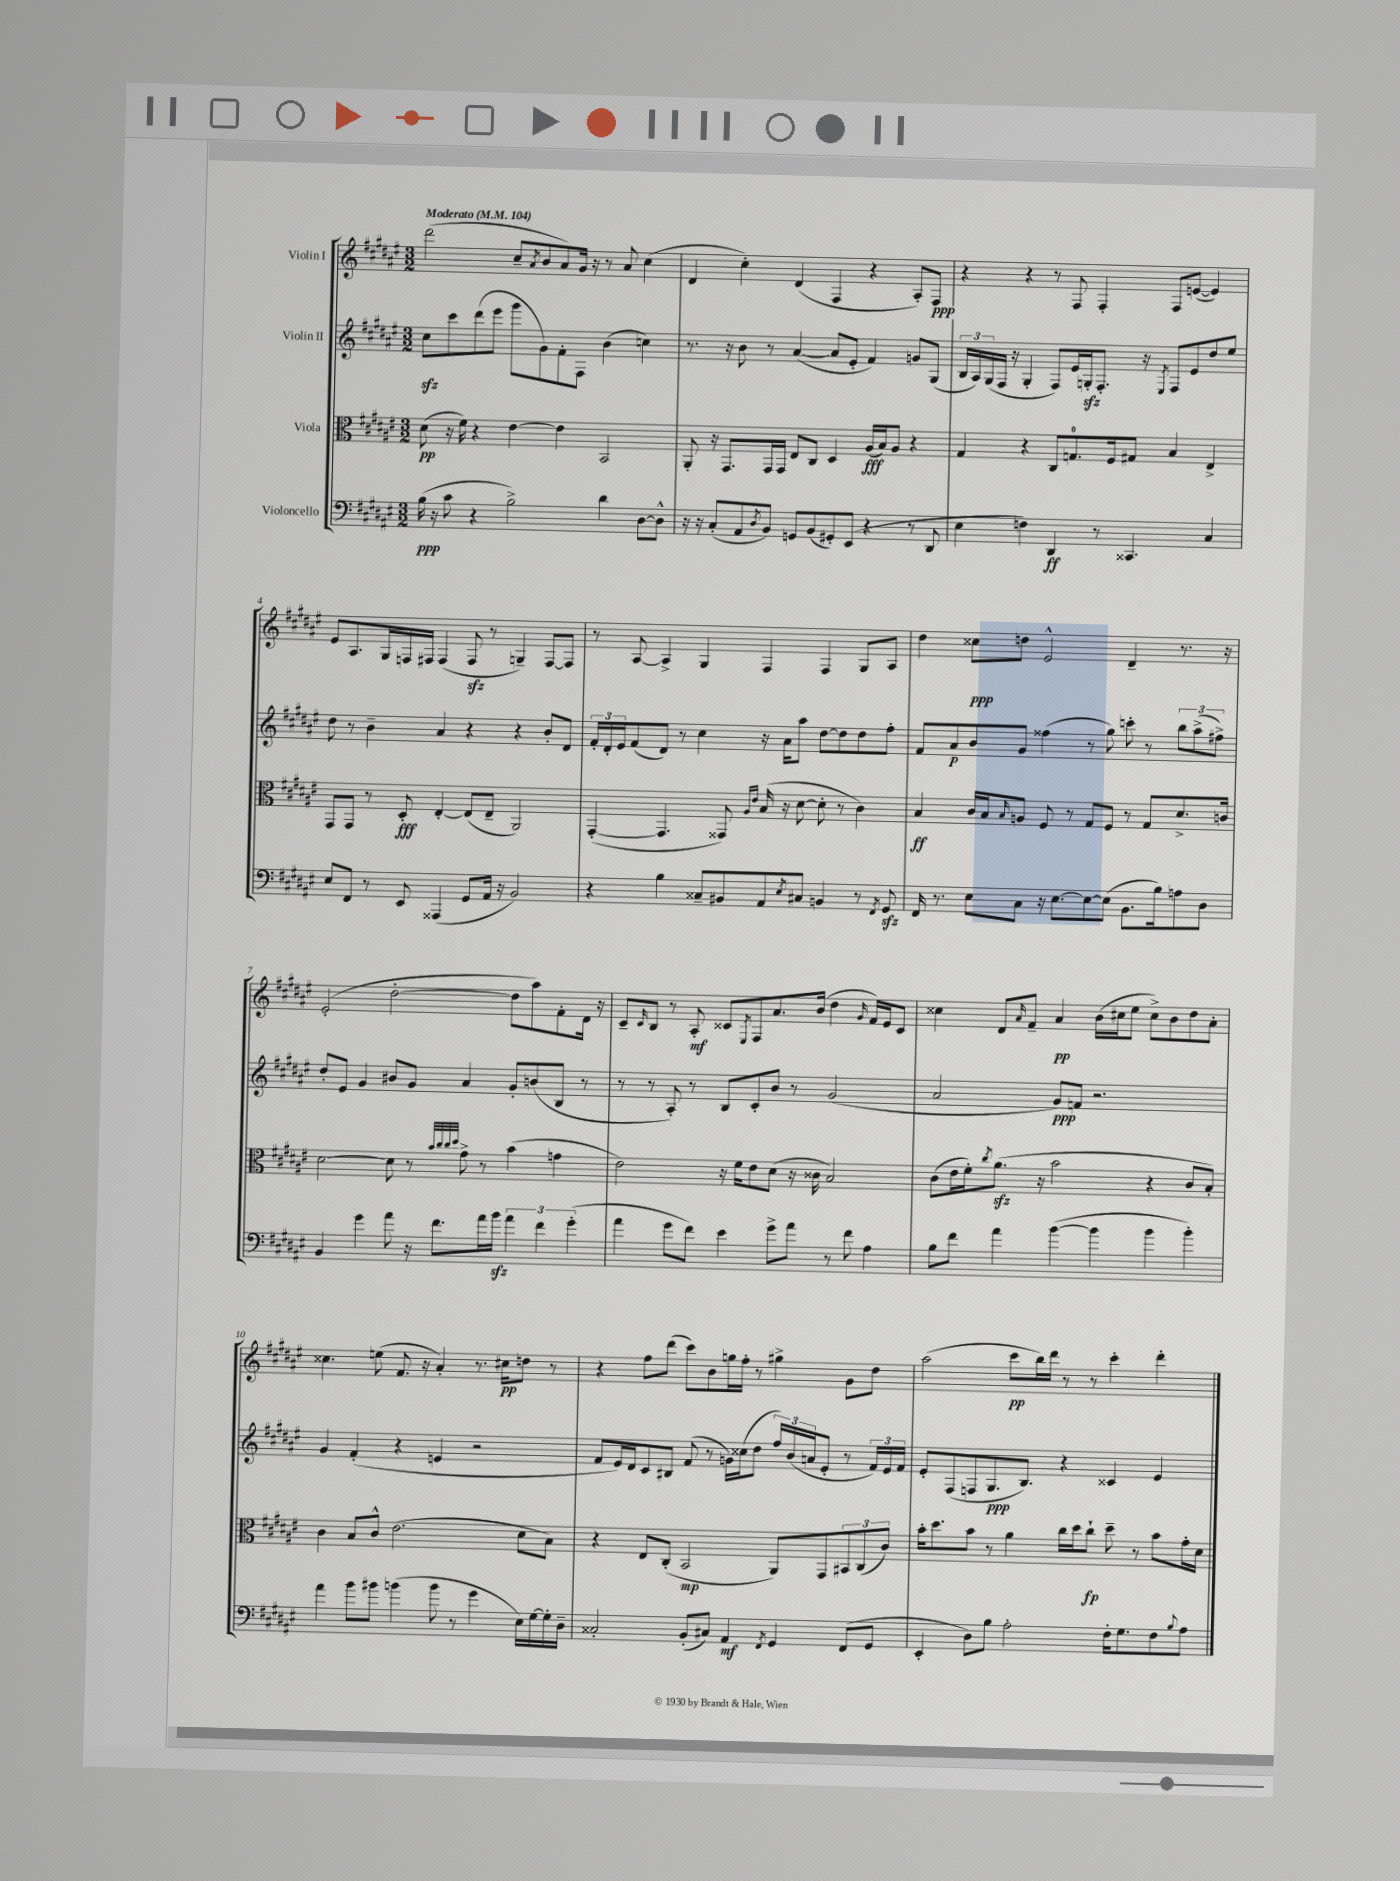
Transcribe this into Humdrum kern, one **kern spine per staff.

**kern	**dynam	**kern	**dynam	**kern	**dynam	**kern	**dynam
*part4	*part4	*part3	*part3	*part2	*part2	*part1	*part1
*staff4	*staff4	*staff3	*staff3	*staff2	*staff2	*staff1	*staff1
*I"Violoncello	*	*I"Viola	*	*I"Violin II	*	*I"Violin I	*
*clefF4	*	*clefC3	*	*clefG2	*	*clefG2	*
*k[f#c#g#d#a#e#]	*	*k[f#c#g#d#a#e#]	*	*k[f#c#g#d#a#e#]	*	*k[f#c#g#d#a#e#]	*
*M3/2	*	*M3/2	*	*M3/2	*	*M3/2	*
*MM104	*	*MM104	*	*MM104	*	*MM104	*
=1	=1	=1	=1	=1	=1	=1	=1
!	!	!	!	!	!	!LO:TX:a:B:t=Moderato	!
(16B\	ppp	(8d#\	pp	8cc#zz\L	.	(2ddd#\	.
16r	.	.	.	.	.	.	.
8c#\	.	16r	.	8ccc#\	.	.	.
.	.	16f#\)	.	.	.	.	.
4r	.	4r	.	(8ddd#\	.	.	.
.	.	.	.	8eee#\J	.	.	.
2B^\)	.	[4e#\	.	8ggg#\L	.	8cc#~/L	.
.	.	.	.	.	.	8qa#/	.
.	.	.	.	8g#\)	.	8b/	.
.	.	4e#\]	.	8f#'\	.	8a#/)	.
.	.	.	.	8F#\J	.	16g#/Jk	.
.	.	.	.	.	.	16r	.
4d#\	.	2BB/	.	(4b\	.	8r	.
.	.	.	.	.	.	8a#/	.
[8D#\L	.	.	.	4ccn\)	.	(4cc#\	.
8D#^^\J]	.	.	.	.	.	.	.
=2	=2	=2	=2	=2	=2	=2	=2
16r	.	8AA#'/	.	8.r	.	4d#/	.
16r	.	.	.	.	.	.	.
(8C#'/L	.	16r	.	.	.	.	.
.	.	8.GG#/L	.	16r	.	.	.
8AA#/	.	.	.	8b\	.	4cc#'\)	.
8qD#/	.	.	.	.	.	.	.
8BB/J)	.	16GG#/L	.	8r	.	.	.
.	.	16GG#/JJ	.	.	.	.	.
8GGn/L	.	8E#/L	.	([4a#/	.	(4d#/	.
(8BB/	.	8C#/J	.	.	.	.	.
8GG#X'/)	.	4D#/	.	8a#/L]	.	4F#/	.
(8EE#/J	.	.	.	8e#'/J	.	.	.
4r	.	(16A#/LL	fff	4f#/)	.	4r	.
.	.	16B/J)	.	.	.	.	.
.	.	8A#/J	.	.	.	.	.
8r	.	4r	.	8gn/L	.	8A#'/L)	.
8DD#/	.	.	.	(8G#/J	.	8F#/J	ppp
=3	=3	=3	=3	=3	=3	=3	=3
4E#\	.	4G#/	.	24B/LL	.	4r	.
.	.	.	.	24A#/)	.	.	.
.	.	.	.	(24G#/	.	.	.
.	.	.	.	16F#/JJ	.	.	.
.	.	.	.	16r	.	.	.
4Fn\)	.	4r	.	4G#'/	.	4r	.
4DD#/	ff	8C#/L	.	8F#/L)	.	8r	.
.	.	8.Gn/	.	16e#/L	.	8F#/	.
.	.	.	.	16Gnzz'/J	.	.	.
8r	.	.	.	8.F#'/J	.	4F#'/	.
.	.	16F#/k	.	.	.	.	.
4.CC##X/	.	8G#X/J	.	.	.	.	.
.	.	.	.	16r	.	.	.
.	.	.	.	8qE#/	.	.	.
.	.	4B/	.	8F#/L	.	8F#/L	.
.	.	.	.	8e#/	.	([8en/J	.
4C#/	.	4E#^/	.	8dd#/	.	4e/])	.
.	.	.	.	8ee#/J	.	.	.
!!LO:LB:g=z
=4	=4	=4	=4	=4	=4	=4	=4
8E#/L	.	8GG#/L	.	8dd#\	.	8e#/L	.
8FF#/J	.	8GG#/J	.	8r	.	8.A#/	.
8r	.	8r	.	4b~\	.	.	.
.	.	.	.	.	.	16G#/L	.
8EE#/	.	8D#'/	fff	.	.	16Fn/	.
.	.	.	.	.	.	16F#X/JJ	.
(4AAA##X/	.	[4E#'/	.	4a#/	.	(4F#/	.
8GG#/L	.	(8E#/L]	.	4r	.	8F#zz/	.
16AA#/Jk	.	8E#~/J	.	.	.	8r	.
16r	.	.	.	.	.	.	.
2BB/)	.	2AA#/)	.	4r	.	4Gn~/)	.
.	.	.	.	8b'/L	.	[8F#/L	.
.	.	.	.	8d#/J	.	8F#/J]	.
=5	=5	=5	=5	=5	=5	=5	=5
4r	.	([4GG#'/	.	24f#'/LL	.	8r	.
.	.	.	.	24d#'/	.	.	.
.	.	.	.	24e#/J	.	.	.
.	.	.	.	(8f#/	.	[8A#/	.
4B\	.	4.GG#/]	.	8d#/J)	.	4A#^/]	.
.	.	.	.	8r	.	.	.
8C##X~/L	.	.	.	4cc#\	.	4G#/	.
8BB#X/	.	8GG##X/)	.	.	.	.	.
.	.	16qqA#/LL	.	.	.	.	.
.	.	16qqe#/JJ	.	.	.	.	.
8AA#/	.	(16B/	.	16r	.	4F#/	.
.	.	16r	.	16a#\KL	.	.	.
8qE#/	.	.	.	.	.	.	.
8C#X/J	.	[8d#\	.	8aa#\J	.	.	.
4BBn/	.	8d#'\]	.	[8dd#\L	.	4F#/	.
.	.	8r	.	8dd#\]	.	.	.
8r	.	4c#\)	.	8dd#\	.	8G#/L	.
8qFF#/	.	.	.	.	.	.	.
8GG#zz/	.	.	.	8ff#'\J	.	8A#/J	.
=6	=6	=6	=6	=6	=6	=6	=6
16FF#/	.	4B/	ff	8f#/L	.	4dd#\	.
8.r	.	.	.	.	.	.	.
.	.	.	.	8a#/	p	.	.
8E#\L	.	16c#/LL	.	8b/	.	8cc##X\L	ppp
.	.	16B/J	.	.	.	.	.
.	.	16qqB/	.	.	.	.	.
8C#\J	.	8An/J	.	8g#/J	.	8ddn\J	.
16r	.	8F#/	.	(4ff##X\	.	2e#^^/	.
[8.E#\L	.	.	.	.	.	.	.
.	.	8r	.	.	.	.	.
8E#\_	.	8G#/L	.	8r	.	.	.
(8E#\J]	.	8F#/J	.	8gg#\)	.	.	.
8.BB\L	.	8r	.	8cccn'\	.	4d#~/	.
.	.	8G#/L	.	8r	.	.	.
16B\k)	.	.	.	.	.	.	.
8An\	.	8.d#^/	.	12bb\L	.	8.r	.
.	.	.	.	(12aa#^\	.	.	.
8D#\J	.	.	.	.	.	.	.
.	.	.	.	12ff#X^\J)	.	.	.
.	.	16cn/Jk	.	.	.	16r	.
!!LO:LB:g=z
=7	=7	=7	=7	=7	=7	=7	=7
4BB/	.	[2d#\	.	8dd#'/L	.	(2e#'/	.
.	.	.	.	8e#/J	.	.	.
4g#\	.	.	.	4g#/	.	.	.
8a#\	.	8d#\]	.	8b#X/L	.	[2dd#'\	.
16r	.	8r	.	8g#/J	.	.	.
8.f#\L	.	.	.	.	.	.	.
.	.	32qqb/LLL	.	.	.	.	.
.	.	32qqcc#/	.	.	.	.	.
.	.	32qqcc#/	.	.	.	.	.
.	.	32qqdd#/JJJ	.	.	.	.	.
.	.	8g#^\	.	4a#/	.	.	.
16a#\L	.	8r	.	.	.	.	.
16bzz\JJ	.	.	.	.	.	.	.
6a#\	.	(4b\	.	8g#'/L	.	8dd#\L]	.
.	.	.	.	(8bn/	.	8aa#\)	.
6f#\	.	.	.	.	.	.	.
.	.	4gn\	.	8B/J	.	8f#'\	.
(6g#'\	.	.	.	.	.	.	.
.	.	.	.	8r	.	16d#\Jk	.
.	.	.	.	.	.	16r	.
=8	=8	=8	=8	=8	=8	=8	=8
4a#\	.	2e#\)	.	8r	.	8c#~/L	.
.	.	.	.	.	.	16qqc#/	.
.	.	.	.	8r	.	8B/J	.
8g#\L	.	.	.	8A#'/)	.	8r	.
8f#\J)	.	.	.	8r	.	8A#'/	mf
4e#\	.	16r	.	8B/L	.	8c##X/L	.
.	.	16f#\KL	.	.	.	.	.
.	.	.	.	.	.	8qE#/	.
.	.	8e#\	.	8c#'/	.	8F#/	.
8g#^\L	.	(8d#\J	.	8b/J	.	8.a#/	.
8a#\J	.	16r	.	8r	.	.	.
.	.	16c##X\	.	.	.	(16b/Jk	.
8r	.	2B/)	.	(2g#/	.	4dd#\	.
8f#\	.	.	.	.	.	.	.
.	.	.	.	.	.	16qqg#/	.
4A#\	.	.	.	.	.	16f#/LL)	.
.	.	.	.	.	.	16e#/J	.
.	.	.	.	.	.	8c##/J	.
=9	=9	=9	=9	=9	=9	=9	=9
8B\L	.	(8c#\L	.	2a#/	.	4cc##X\	.
8f#\J	.	16e#\L	.	.	.	.	.
.	.	16f#'\J)	.	.	.	.	.
.	.	8qcc#/	.	.	.	.	.
4a#\	.	(8.a#zz\J	.	.	.	8d#/L	.
.	.	.	.	.	.	16qqa#/	.
.	.	.	.	.	.	8f#~/J	.
.	.	16r	.	.	.	.	.
([4b\	.	2b\	.	8g#/L)	ppp	4a#/	pp
.	.	.	.	8fn/J	.	.	.
4b\]	.	.	.	2.r	.	(16b\LL	.
.	.	.	.	.	.	16cc#X\J	.
.	.	.	.	.	.	8ee#\J	.
4b\	.	4r	.	.	.	8cc#^\L)	.
.	.	.	.	.	.	8b\	.
4b'\)	.	8c#/L	.	.	.	8dd#\	.
.	.	8B'/J)	.	.	.	8a#'\J	.
!!LO:LB:g=z
=10	=10	=10	=10	=10	=10	=10	=10
4a#\	.	4c#\	.	4g#/	.	4.cc##X\	.
8b\L	.	8B/L	.	(4f#'/	.	.	.
8b#X\J	.	8c#^^/J	.	.	.	(8een\	.
(4bn\	.	(2.e#\	.	4r	.	8.f#/	.
.	.	.	.	.	.	16r	.
8b\	.	.	.	4en/	.	4a#'/)	.
8r	.	.	.	.	.	.	.
4g#\	.	.	.	2r	.	8.r	.
.	.	.	.	.	.	16cc#X\KL	pp
16E#\LL)	.	8d#\L	.	.	.	8ddn\J	.
[16G#\	.	.	.	.	.	.	.
16G#'\]	.	8B\J)	.	.	.	8r	.
16D#~\JJ	.	.	.	.	.	.	.
=11	=11	=11	=11	=11	=11	=11	=11
2C##X'/	.	4r	.	8f#/L	.	4r	.
.	.	.	.	16e#/L)	.	.	.
.	.	.	.	16d#/J	.	.	.
.	.	8E#/L	.	8c#/	.	8ff#\L	.
.	.	(8C#'/J	.	8B#X/J	.	(8ddd#\J	.
(8BB'/L	.	2BB/	mp	(8f#/	.	8ccc#\L)	.
8C#X/J)	.	.	.	8r	.	8b\	.
4AA#/	mf	.	.	16gn\LL)	.	16ggn\L	.
.	.	.	.	(16cc##X\J	.	16ff#'\JJ	.
.	.	.	.	8dd#\J	.	8r	.
8qFF#/	.	.	.	.	.	.	.
4GG#/	.	8AA#/L)	.	24ff#/LL)	.	4gg#X^\	.
.	.	.	.	(24b/	.	.	.
.	.	.	.	24an/J	.	.	.
.	.	8GG#/	.	8e#'/J	.	.	.
(8FF#/L	.	12BB#X/	.	8r	.	8g#\L	.
.	.	(12C#/	.	.	.	.	.
8GG#/J	.	.	.	24f#/LL)	.	8dd#\J	.
.	.	12c#/J)	.	24e#/	.	.	.
.	.	.	.	24f#/JJ	.	.	.
=12	=12	=12	=12	=12	=12	=12	=12
4EE#'/	.	16b'\KL	.	8e#'/L	.	(2aa#\	.
.	.	8.dd#\	.	.	.	.	.
.	.	.	.	(8F#/	.	.	.
8D#\L)	.	8b\J	.	8Fn/	.	.	.
8B\J	.	8r	.	8.G#/	ppp	.	.
2A#'\	.	4a#\	.	.	.	8ccc#\L	pp
.	.	.	.	8.B/J)	.	.	.
.	.	.	.	.	.	16bb\L)	.
.	.	.	.	.	.	16ddd#\JJ	.
.	.	16cc#\LL	.	4r	.	8r	.
.	.	16dd#\J	.	.	.	.	.
.	.	8cc#`\J	fp	.	.	8r	.
16F#'\KL	.	8dd#~\	.	4c##X/	.	4ccc#'\	.
8.G#\	.	.	.	.	.	.	.
.	.	8r	.	.	.	.	.
8F#\	.	8b\L	.	4e#/	.	4ddd#'\	.
8qqB/	.	.	.	.	.	.	.
8A#\J	.	16g#'\L	.	.	.	.	.
.	.	16d#\JJ	.	.	.	.	.
==	==	==	==	==	==	==	==
*-	*-	*-	*-	*-	*-	*-	*-
